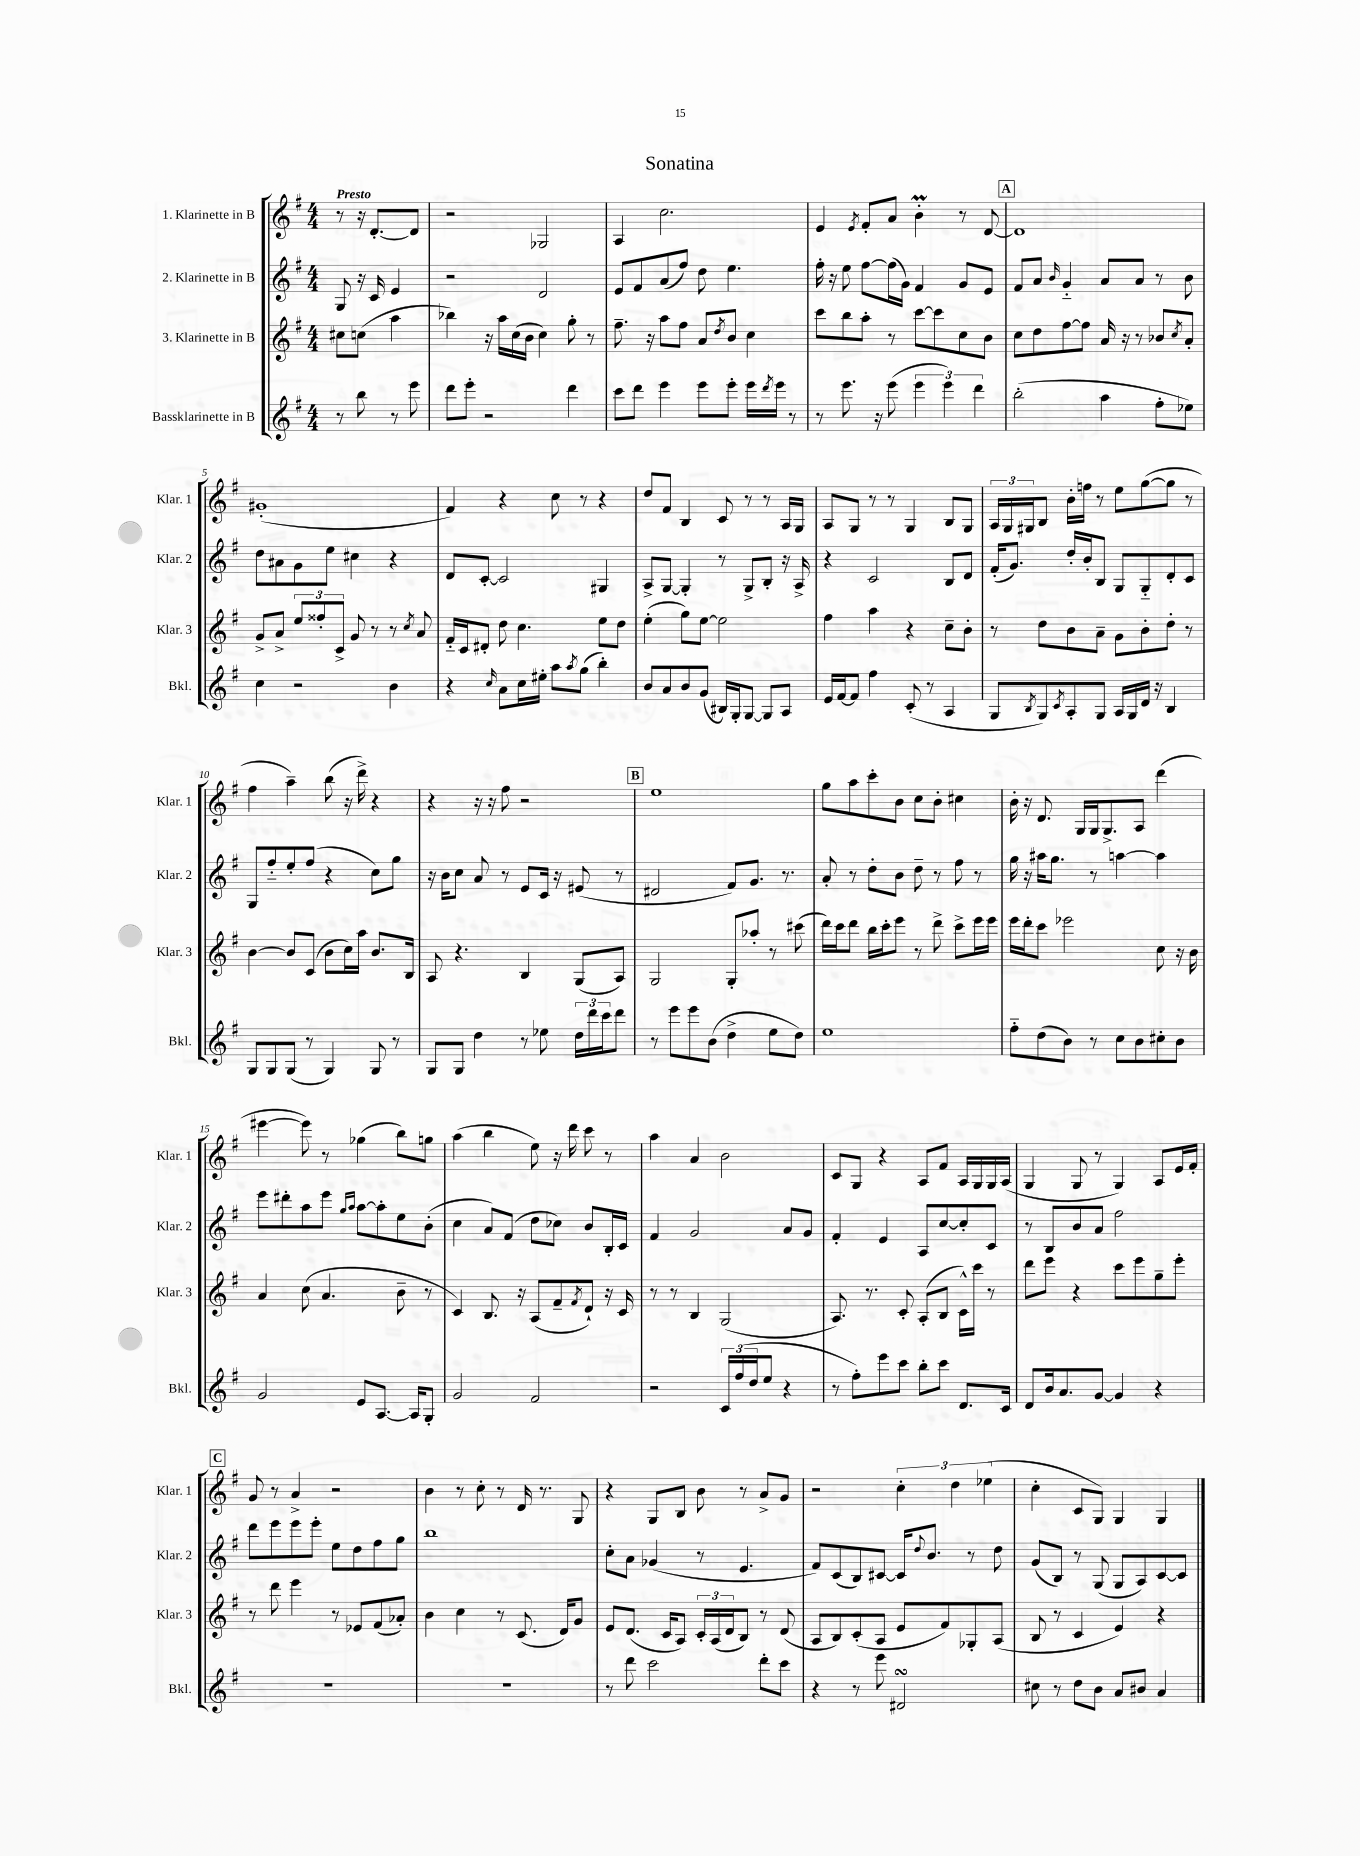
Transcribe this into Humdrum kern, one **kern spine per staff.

**kern	**kern	**kern	**kern
*staff4	*staff3	*staff2	*staff1
*clefG2	*clefG2	*clefG2	*clefG2
*k[f#]	*k[f#]	*k[f#]	*k[f#]
*M4/4	*M4/4	*M4/4	*M4/4
8r	8cc#\L	8G/	8r
8bb\	(8cc\J	16r	16r
.	.	16c/	[8.d'/L
8r	4aa\	4e/	.
8eee\	.	.	8d/]J
=	=	=	=
8ddd\L	4bb-\)	2r	2r
8eee'\J	.	.	.
2r	16r	.	.
.	16aa\LL	.	.
.	(16cc\	.	.
.	16b\JJ	.	.
.	4cc\)	2d/	2G-/
4ddd\	8gg'\	.	.
.	8r	.	.
=	=	=	=
8ccc\L	8.ff#~\	8e/L	4A/
8ddd\J	.	8f#/	.
.	16r	.	.
4eee\	8aa\L	(8a/	2.cc\
.	8ff#\J	8ff#/J)	.
8eee\L	8a/L	8dd\	.
.	8qdd/	.	.
8eee'\J	8b/J	4.ee\	.
16eee\LL	4cc\	.	.
8qddd/	.	.	.
16eee\JJ	.	.	.
8r	.	.	.
=	=	=	=
8r	8ccc\L	16ff#'\	4e/
.	.	16r	.
8.eee\	8bb\	8ee\	.
.	.	.	8qe/
.	8aa'\J	[8ff#\L	8f#'/L
16r	.	.	.
(8eee\	8r	(16ff#\]L	8a/J
.	.	16g\JJ)	.
6eee\	[8ccc\L	4f#/	4b'\
.	8ccc\]	.	.
6eee\)	.	.	.
.	8cc\	8g/L	8r
6ddd\	.	.	.
.	8b\J	8e/J	[8d/
=	=	=	=
(2bb'\	8cc\L	8f#/L	1d]
.	8dd\	8a/J	.
.	.	16qqb/	.
.	[8ff#\	4g'~/	.
.	8ff#\]J	.	.
4aa\	16a/	8a/L	.
.	16r	.	.
.	8r	8a/J	.
8ff#'\L	8b-/L	8r	.
.	8qcc/	.	.
8ee-\J)	8a'/J	8b\	.
=	=	=	=
4cc\	8g^/L	8dd\L	(1g#'
.	8a^/J	8a#\	.
2r	12ee/L	8g\	.
.	12ff##'/	.	.
.	.	8ee\J	.
.	12c^/J	.	.
.	8g/	4cc#\	.
.	8r	.	.
4b\	8r	4r	.
.	8qcc/	.	.
.	8a/	.	.
=	=	=	=
4r	16f#'~/LL	8d/L	4f#/)
.	16c/J	.	.
.	8d#'/J	[8c'/J	.
16qqcc/	.	.	.
8a\L	8dd\	2c/]	4r
16cc\L	4.cc\	.	.
16ee#'\JJ	.	.	.
8aa\L	.	.	8cc\
8qaa/	.	.	.
(8gg\J	.	.	8r
4bb'\)	8ee\L	4G#/	4r
.	8dd\J	.	.
=	=	=	=
8b/L	(4ee'\	8A^/L	8dd/L
8a/	.	[8G/J	8f#/J
8b/	8gg\L)	4G'/]	4B/
(8g/J	[8ee\J	.	.
16B#/LL)	2ee\]	8r	8c/
16G'/J	.	.	.
[8G/J	.	8G^/L	8r
8G/]L	.	8B'/J	8r
8A/J	.	16r	16A/LL
.	.	16A^/	16G/JJ
=	=	=	=
16e/LL	4ff#\	4r	8A/L
[16f#/J	.	.	.
8f#/]J	.	.	8G/J
4ff#\	4aa\	2c/	8r
.	.	.	8r
(8c'/	4r	.	4G/
8r	.	.	.
4A/	8cc~\L	8B/L	8B/L
.	8b'\J	8d/J	8G/J
=	=	=	=
8G/L	8r	(16f#'/LK	24A/LL
.	.	.	24G/
.	.	8.g/J)	.
.	.	.	24G#/J
8qB/	.	.	.
8G/)	8dd\L	.	8B/J
8qc/	.	.	.
8A'/	8b\	16dd'/LL	16b'\LL
.	.	16b'/J	16ff\JJ
8G/J	8a~\J	8B/J	8r
16A/LL	8g\L	8G/L	8ee\L
16G/	.	.	.
16d/JJ	8b'\	8G'~/	([8gg\
16r	.	.	.
4B/	8dd'\J	8d'/	8gg\]J
.	8r	8c/J	8r
=	=	=	=
8G/L	[4b\	8G/L	4ff#\
8G/	.	8ff#'~/	.
(8G/J	8b/]L	8ee'/	4aa~\)
8r	(8c/J	(8ff#/J	.
4G/)	8b\L	4r	(8bb\
.	16cc\L)	.	16r
.	16aa\JJ	.	16ddd^\)
8G/	8.b/L	8cc\L)	4r
8r	.	8gg\J	.
.	16B/Jk	.	.
=	=	=	=
8G/L	8A/	16r	4r
.	.	16b\LK	.
8G/J	4.r	8cc\J	.
4dd\	.	8a/	16r
.	.	.	16r
.	.	8r	8ff#\
8r	4B/	8e/L	2r
8ee-\	.	16c/Jk	.
.	.	16r	.
24dd\LL	(8G/L	(8e#/	.
24ddd\	.	.	.
24ccc\J	.	.	.
8ddd\J	8A/J)	8r	.
=	=	=	=
8r	2G/	2d#/	1ee
8eee\L	.	.	.
8eee\	.	.	.
(8b\J	.	.	.
4dd^\	8G'/L	8f#/L)	.
.	8aa-'/J	8.g/J	.
8ee\L	8r	.	.
.	.	8.r	.
8dd\J)	(8ccc#\	.	.
=	=	=	=
1ee	16ddd\LL)	8a'/	8gg\L
.	16ccc\J	.	.
.	8ddd\J	8r	8aa\
.	16bb\LL	8dd'\L	8ccc'\
.	16ccc'\J	.	.
.	8eee\J	8b\J	8b\J
.	8r	8dd~\	8cc\L
.	8ddd^\	8r	8b'\J
.	8ccc^\L	8ff#\	4cc#\
.	16eee\L	8r	.
.	16eee\JJ	.	.
=	=	=	=
8ff#'~\L	16eee\LL	16gg\	16b'\
.	16ddd'\J	16r	16r
(8dd\	8ccc\J	16aa#\LK	8.d/
.	.	8.gg\J	.
8b\J)	2eee-\	.	.
.	.	.	16G/LL
8r	.	8r	16G/J
.	.	.	8.G^/
8cc\L	.	[4aa\	.
8b\	.	.	8A/J
8cc#'\	8cc\	4aa\]	(4ddd\
8b\J	16r	.	.
.	16b\	.	.
=	=	=	=
2g/	4a/	8eee\L	[4eee#\
.	.	8ddd#'\	.
.	(8cc\	8aa\	8eee#\])
.	4.a/	8eee\J	8r
.	.	16qqgg/LL	.
.	.	16qqaa/JJ	.
8e/L	.	[8aa\L	(4gg-\
[8.A/J	.	8aa'\]	.
.	8b~\	8ee\	8bb\L)
16A/]LK	.	.	.
8G'/J	8r	(8b'\J	8gg\J
=	=	=	=
2g/	4c/)	4cc\	(4aa\
.	8.B/	8a/L)	4bb\
.	.	(8f#/J	.
.	16r	.	.
2f#/	(8A/L	8dd\L	8ee\)
.	8f#~/	8cc-\J)	16r
.	.	.	16ddd\
.	8qf#/	.	.
.	8d`/J)	8b/L	8ccc\
.	16r	16B'/L	8r
.	16c/	16c/JJ	.
=	=	=	=
2r	8r	4f#/	4aa\
.	8r	.	.
.	4B/	2g/	4a/
24c/LL	(2G/	.	2b\
(24ff#/	.	.	.
24dd/J	.	.	.
8ee/J	.	.	.
4r	.	8a/L	.
.	.	8g/J	.
=	=	=	=
8r	8.A/)	4f#'/	8c/L
8ff#'\L)	.	.	8G/J
.	8.r	.	.
8eee\	.	4e/	4r
8ccc\J	8c'/	.	.
8bb'\L	(8A'/L	8A/L	8A/L
8ccc\J	8B/J	[8cc/	8f#/J
8.d/L	16c^^\LL)	8cc'/]	16A/LL
.	16ccc\JJ	.	16G/
.	8r	8c/J	16G/
16c/Jk	.	.	(16A/JJ
=	=	=	=
8d/L	8ddd\L	8r	4G/
16b/k	8eee\J	8B/L	.
8.a/	.	.	.
.	4r	8b/	8G/
[8g/J	.	8a/J	8r
4g/]	8ccc\L	2ff#\	4G/)
.	8eee\	.	.
4r	8gg~\	.	8A/L
.	8eee'\J	.	16e/L
.	.	.	16f#'/JJ
=	=	=	=
1r	8r	8ddd\L	8g/
.	8ddd\	8eee\	8r
.	4eee\	8eee\	4a^/
.	.	8eee'\J	.
.	8r	8ee\L	2r
.	8e-/L	8dd\	.
.	(8f#/	8ff#\	.
.	8a-'/J)	8gg\J	.
=	=	=	=
1r	4b\	1bb	4b\
.	4cc\	.	8r
.	.	.	8cc'\
.	8r	.	8r
.	(8.c/	.	16d/
.	.	.	8.r
.	16d/LK)	.	.
.	8g/J	.	8G/
=	=	=	=
8r	8e/L	8cc'\L	4r
8ddd\	(8.d/J	8a\J	.
2ccc\	.	(4g-/	8G/L
.	16c/LK	.	.
.	8A/J)	.	8B/J
.	24c'/LL	8r	8b\
.	(24A/	.	.
.	24d/J	.	.
.	8B/J)	4.e/	8r
8ddd'\L	8r	.	8a^/L
8ccc\J	(8d/	.	8g/J
=	=	=	=
4r	8A/L	8f#/L)	2r
.	8B/)	(8c/	.
8r	(8c'/	8B/)	.
8eee\	8A/J	[8c#/J	.
2d#/	8e/L	16c#/]LK	6cc'\
.	.	8qqdd/	.
.	.	8.b/J	.
.	8f#/)	.	.
.	.	.	6dd\
.	8G-'/	8r	.
.	.	.	(6ee-\
.	(8A/J	8dd\	.
=	=	=	=
8cc#\	8B/	(8g/L	4cc'\
8r	8r	8B/J)	.
8dd\L	4c/	8r	8c/L
8b\J	.	(8G/	8G/J)
8a/L	4e/)	8G/L	4G/
8b#/J	.	8A/)	.
4a/	4r	[8c/	4G/
.	.	8c/]J	.
==	==	==	==
*-	*-	*-	*-
